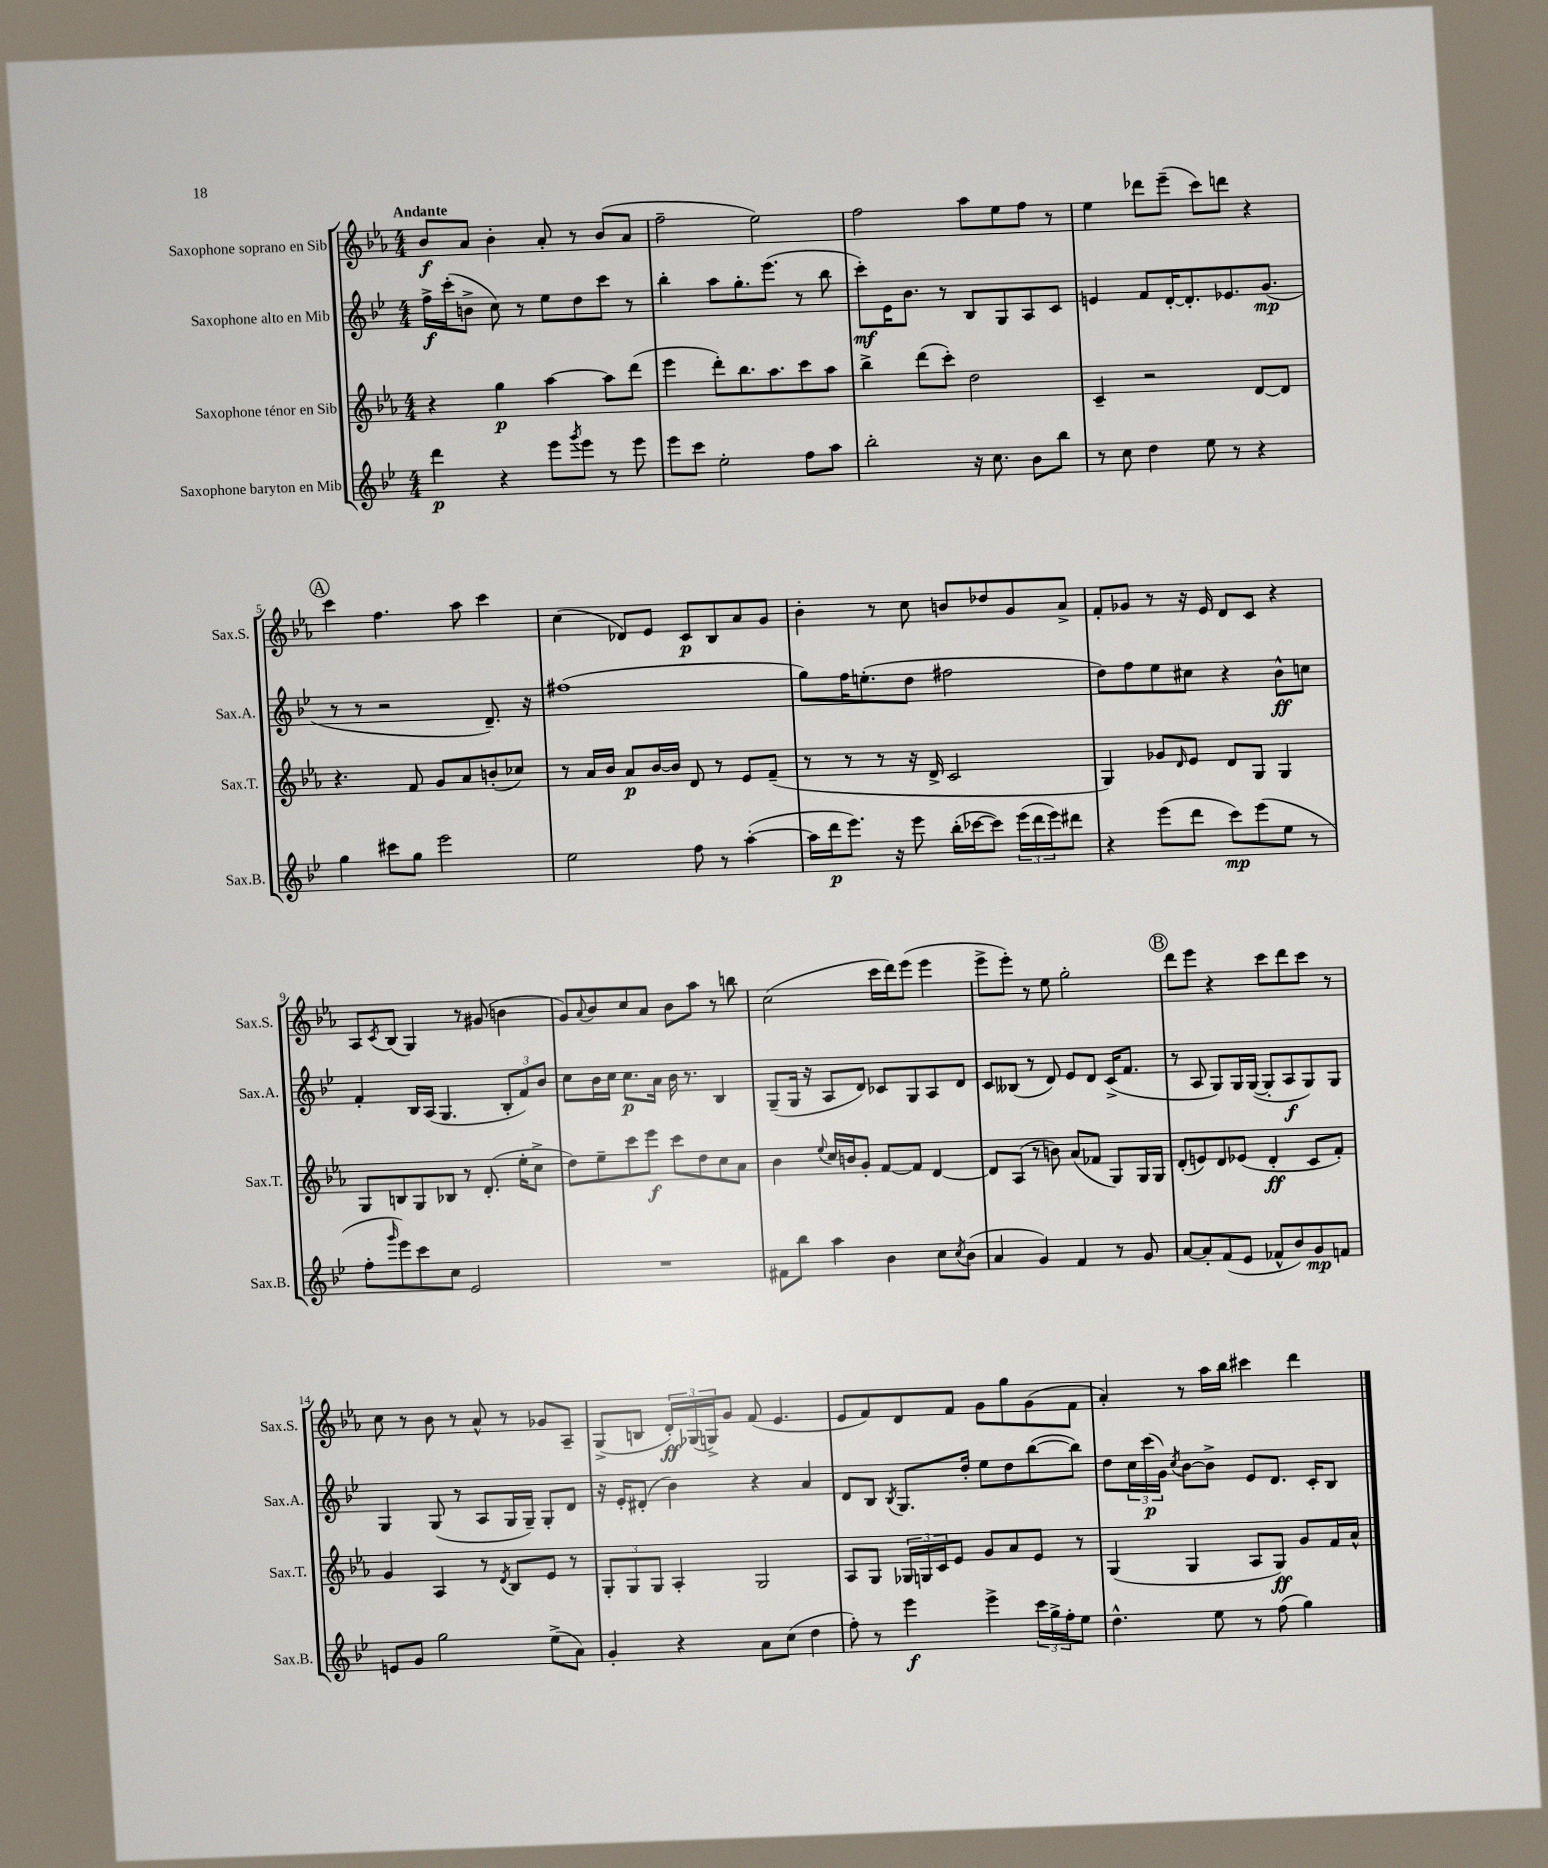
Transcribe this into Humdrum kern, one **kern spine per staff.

**kern	**kern	**kern	**kern
*staff4	*staff3	*staff2	*staff1
*clefG2	*clefG2	*clefG2	*clefG2
*k[b-e-]	*k[b-e-a-]	*k[b-e-]	*k[b-e-a-]
*M4/4	*M4/4	*M4/4	*M4/4
4ddd	4r	16ff^	8b-
.	.	(16ccc'	.
.	.	8b^	8a-
4r	4gg	8cc)	4b-'
.	.	8r	.
8eee-	[4aa-	8ee-	8a-'
8qggg	.	.	.
8eee-	.	8dd	8r
8r	8aa-]	8ccc	(8b-
8eee-	(8ddd	8r	8a-
=	=	=	=
8eee-	4eee-	4bb-'	2ff~
8ccc	.	.	.
2ee-'	8ddd')	8aa	.
.	8.bb-	8.gg'	.
.	.	.	2ee-)
.	8.aa-	(8.eee-	.
8ff	8ccc	8r	.
8aa	8aa-	8bb-	.
=	=	=	=
2bb-'	4bb-^	8ccc')	2ff
.	.	16e-	.
.	.	8.b-	.
.	(8ddd	.	.
.	8ccc')	8r	.
16r	2dd	8B-	8aa-
8.cc	.	.	.
.	.	8G	8ee-
8b-	.	8A	8ff
8bb-	.	8c	8r
=	=	=	=
8r	4c~	4e	4ee-
8cc	.	.	.
4dd	2r	8f	8ddd-
.	.	[16d'	(8eee-~
.	.	8.d']	.
8ee-	.	.	8ccc)
8r	.	8.e-	8ddd
4r	[8d	.	4r
.	.	(8.g	.
.	8d]	.	.
=	=	=	=
4gg	4.r	8r	4ccc
.	.	8r	.
8ccc#	.	2r	4.ff
8gg	8f	.	.
2eee-	8g	.	.
.	8a-	.	8aa-
.	(8b'	8.d~)	4ccc
.	8cc-)	.	.
.	.	16r	.
=	=	=	=
2ee-	8r	(1ff#	(4cc
.	16a-	.	.
.	16b-	.	.
.	8a-	.	8d-)
.	[16b-	.	8e-
.	16b-]	.	.
8ff	8d	.	8c
8r	8r	.	8B-
([4aa'	8e-	.	8a-
.	(8f~	.	8g
=	=	=	=
16aa]	8r	8gg)	4b-'
16ddd	.	.	.
8.eee-)	8r	16ff	.
.	.	(8.ee'	.
.	8r	.	8r
16r	.	.	.
8eee-	16r	8dd	8cc
.	16d^	.	.
(16bb-'	2c	2ff#	8b
[16ccc-	.	.	.
8ccc-])	.	.	8dd-
(24eee-	.	.	8g
24ddd	.	.	.
24eee-)	.	.	.
8ddd#	.	.	8a-^
=	=	=	=
4r	4G)	8dd)	8f'
.	.	8ff	8g-
(8eee-	8g-	8ee-	8r
.	16qqd	.	.
8ddd	8e-	8cc#	16r
.	.	.	16e-
8ccc)	8d	4r	8d
(8eee-	8G	.	8c
8ee-	4G	8b-^^	4r
8r	.	8cc	.
=	=	=	=
8ff'	8G	4f'	8A-
16qqggg	.	.	8qc
8eee-)	8B	.	(8B-
8ccc	8G	16B-	4G)
.	.	(16A	.
8cc	8B-	4.G	.
2e-	8r	.	8r
.	(8.d'	.	(8g#
.	.	12B-'	4b
.	16ee-'	.	.
.	.	12f)	.
.	8cc^	.	.
.	.	12b-	.
=	=	=	=
1r	8dd)	8cc	8g)
.	.	.	8qqa-
.	8ee-~	16b-	8b-
.	.	16cc	.
.	8ccc	8.cc	8cc
.	8eee-	.	8a-
.	.	16a	.
.	8ccc	16b-	8b-
.	.	8.r	.
.	8dd	.	8aa-
.	8cc	4B-	8r
.	8a-	.	8bb
=	=	=	=
8f#	4b-	(8G~	(2cc
8bb-	.	16G	.
.	.	16r	.
.	8qqee-	.	.
4aa	16cc	8A	.
.	16b	.	.
.	8g'	8d)	.
4b-	[8f	8c-	16ccc
.	.	.	16ddd)
.	8f]	8G	(8eee-
8cc	[4d	8A	4eee-
8qcc	.	.	.
(8b-	.	8d	.
=	=	=	=
4a	8d]	8c	8eee-^
.	(8A-	(8B--	8eee-')
4g)	8r	8r	8r
.	8b)	8d)	8ee-
4f	(8a-	8e-	2gg'
.	8f-	8d	.
8r	8G)	(16c^	.
.	.	8.f	.
8g	16G	.	.
.	16G	.	.
=	=	=	=
[8a	(8d'	8r	8ddd
8a']	8e)	8A	8eee-
(8f	8d	8G)	4r
8e-	(8e-	16G	.
.	.	([16G	.
8f-^^	4d'	8G']	8ccc
8b-)	.	8A	8ddd
8g	8c	8G)	8ccc
8f	8f')	8G	8r
=	=	=	=
8e	4g	4G	8cc
8g	.	.	8r
2gg	4A-	(8G	8b-
.	.	8r	8r
.	8r	8A	8a-^^
.	8qd	.	.
.	8B-	16G	8r
.	.	16G~)	.
(8ee-^	8e-	8G'	8g-
8a)	8r	8d	8A-~
=	=	=	=
4g'	12G'	16r	(8G^
.	.	16e-'	.
.	12G	.	.
.	.	(8d#'	8B
.	12G	.	.
4r	4A-'	4b-)	24d')
.	.	.	(24G-
.	.	.	24G^)
.	.	.	8g
8a	2G	4r	(8f
(8cc	.	.	4.e-
4dd	.	4a	.
=	=	=	=
8ff')	8A-	8d	8e-
8r	8G	8B-	8f)
.	.	8qB-	.
4eee-	24G-	8.G	8d
.	24G	.	.
.	24c	.	.
.	8e-	.	8f
.	.	16dd'	.
4eee-^	8g	8ee-	8g
.	8a-	8dd	8gg
24ccc	8e-	([8bb-	(8g
24gg^	.	.	.
24ff'	.	.	.
8ee-	8r	8bb-])	8f
=	=	=	=
4.dd^^	(4G	8dd	4a-')
.	.	24cc	.
.	.	(24ccc	.
.	.	24g)	.
.	.	8qcc	.
.	4G	[8b-	8r
8ee-	.	8b-^]	16aa-
.	.	.	16bb-
8r	8A-	8e-	4ccc#
(8ff	8G)	8.d	.
4gg)	8g	.	4ddd
.	.	16c'	.
.	16f	8B-	.
.	16a-^^	.	.
==	==	==	==
*-	*-	*-	*-
